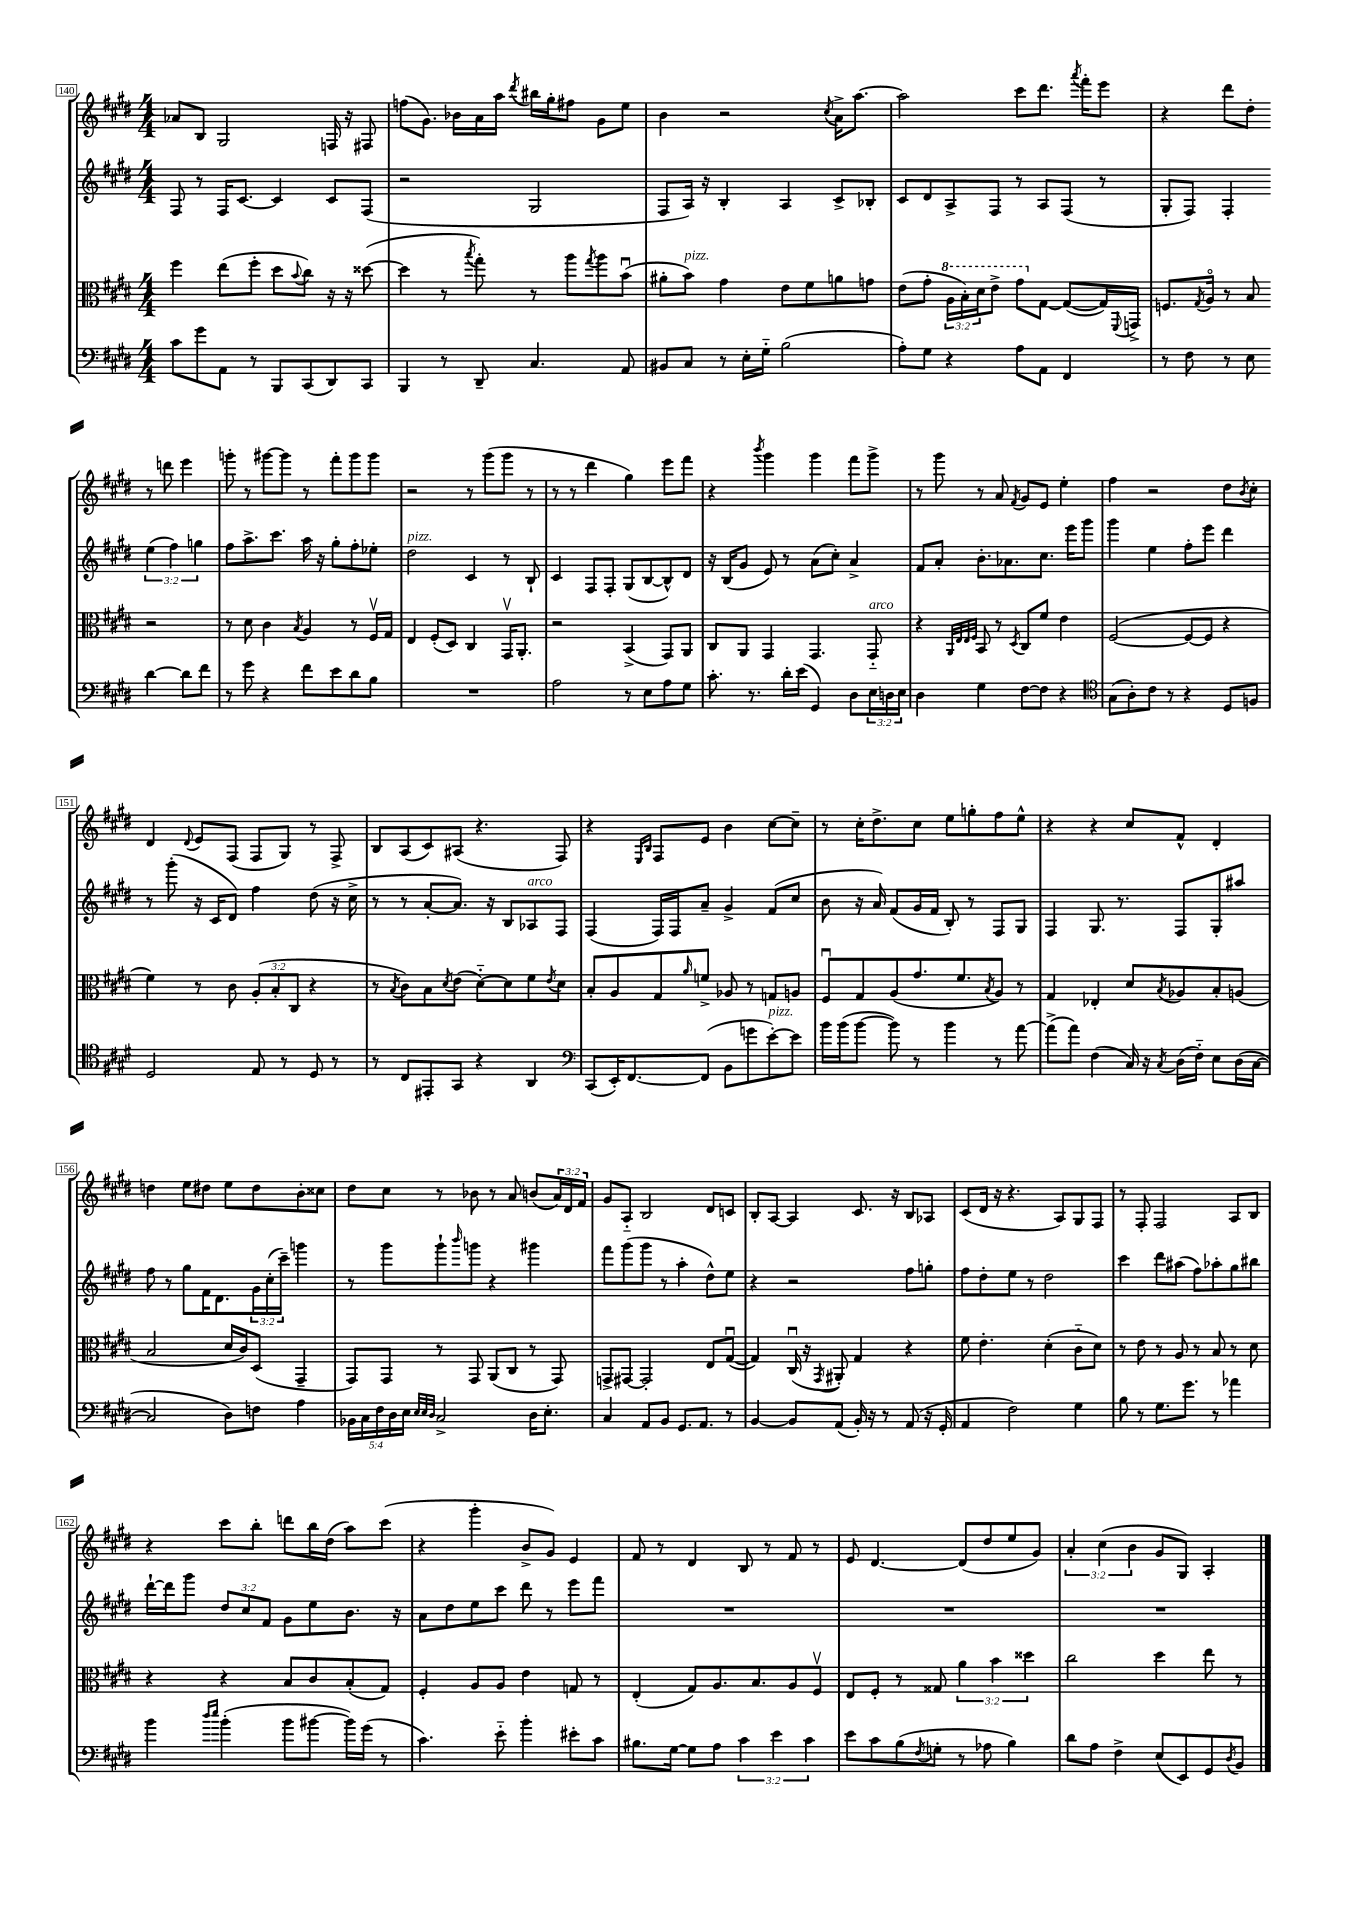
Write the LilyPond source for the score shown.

<<
\new StaffGroup <<
\new Staff = "s0" {
    \clef treble \key e \major \numericTimeSignature \time 4/4 \override Staff.TupletNumber.text = #tuplet-number::calc-fraction-text
    aes'8 b8 gis2 f16 r16 fis8 |
    f''8( gis'8.) bes'16 a'16 a''16 \acciaccatura { dis'''8 } bis''16 gis''16-. fis''8 gis'8 e''8 |
    b'4 r2 \acciaccatura { cis''8 } a'16-> a''8.~ |
    a''2 cis'''8 dis'''8. \acciaccatura { a'''8 } fis'''16-. e'''8 |
    r4 dis'''8 dis''8-. r8 d'''8 e'''4 |
    g'''8-. r8 gis'''8~ gis'''8 r8 fis'''8-. gis'''8 gis'''8 |
    r2 r8 gis'''8( gis'''8 r8 |
    r8 r8 dis'''4 gis''4) e'''8 fis'''8 |
    r4 \acciaccatura { b'''8 } gis'''4 gis'''4 fis'''8 gis'''8-> |
    r8 gis'''8 r8 a'8 \acciaccatura { fis'8 } gis'8 e'8 e''4-. |
    fis''4 r2 dis''8 \acciaccatura { b'8 } cis''8-. |
    dis'4 \appoggiatura { dis'8 } e'8 fis8( fis8 gis8) r8 fis8-> |
    b8 a8( cis'8) ais8( r4. fis8) |
    r4 \grace { e16 b16 } fis8 e'8 b'4 cis''8~ cis''8-- |
    r8 cis''16-. dis''8.-> cis''8 e''8 g''8-. fis''8 e''8-^ |
    r4 r4 cis''8 fis'8-^ dis'4-. |
    d''4 e''8 dis''8 e''8 dis''8 b'8-. cisis''8 |
    dis''8 cis''8 r8 bes'8 r8 a'8 b'8( \tuplet 3/2 { a'16) dis'16 fis'16 } |
    gis'8 a8-_ b2 dis'8 c'8 |
    b8-. a8~ a4 cis'8. r16 b8 aes8 |
    cis'8( dis'16 r16 r4. a8) gis8 fis8 |
    r8 fis8-. fis2 a8 b8 |
    r4 cis'''8 b''8-. d'''8 b''16 dis''16( a''8) cis'''8( |
    r4 gis'''4-. b'8-> gis'8) e'4 |
    fis'8 r8 dis'4 b8 r8 fis'8 r8 |
    e'8 dis'4.~ dis'8( dis''8 e''8 gis'8) |
    \tuplet 3/2 { a'4-. cis''4( b'4 } gis'8 gis8) a4-. \bar "|." |
}
\new Staff = "s1" {
    \clef treble \key e \major \numericTimeSignature \time 4/4 \override Staff.TupletNumber.text = #tuplet-number::calc-fraction-text
    fis8 r8 fis16 cis'8.~ cis'4 cis'8 fis8( |
    r2 gis2 |
    fis8 a16) r16 b4-. a4 cis'8-> bes8-. |
    cis'8 dis'8 a8-> fis8 r8 a8 fis8( r8 |
    gis8-. fis8) fis4-. \tuplet 3/2 { e''4( fis''4) g''4 } |
    fis''8 a''8.-> cis'''8. a''16 r16 gis''8-. fis''8-. ees''8-. |
    dis''2^\markup { \italic "pizz." } cis'4 r8 b8-! |
    cis'4 fis8 fis8-. gis8( b8~ b8-^) dis'8 |
    r16 b16( gis'8 e'8) r8 a'8( cis''8-.) a'4-> |
    fis'8 a'8-. b'8.-. aes'8. cis''8. e'''16 gis'''8 |
    gis'''4 e''4 fis''8-. e'''8 dis'''4 |
    r8 gis'''8-.( r16 cis'16 dis'8) fis''4 dis''8( r16 cis''16-> |
    r8 r8 a'8~-. a'8.) r16 b8 aes8^\markup { \italic "arco" } fis8 |
    fis4( fis16) fis16 a'8-- gis'4-> fis'8( cis''8 |
    b'8 r16 a'16) fis'8( gis'16 fis'16 b8-.) r8 fis8 gis8 |
    fis4 gis8. r8. fis8 gis8-. ais''8 |
    fis''8 r8 gis''8 fis'16 dis'8. \tuplet 3/2 { gis'16 cis''16-.( cis'''16--) } g'''4 |
    r8 gis'''8 gis'''8-! \grace { b'''16 } g'''8 r4 gis'''4 |
    fis'''8 gis'''8( gis'''8 r8 a''4-. dis''8-^) e''8 |
    r4 r2 fis''8 g''8-. |
    fis''8 dis''8-. e''8 r8 dis''2 |
    cis'''4 dis'''8 ais''8( fis''8) aes''8-. gis''8 bis''8 |
    dis'''16~-! dis'''16 gis'''8 \tuplet 3/2 { dis''8 cis''8 fis'8 } gis'8 e''8 b'8. r16 |
    a'8 dis''8 e''8 cis'''8 dis'''8 r8 e'''8 fis'''8 |
    R1 |
    R1 |
    R1 \bar "|." |
}
\new Staff = "s2" {
    \clef alto \key e \major \numericTimeSignature \time 4/4 \override Staff.TupletNumber.text = #tuplet-number::calc-fraction-text
    fis''4 e''8( fis''8-. dis''8 \appoggiatura { b'8 } cis''8) r16 r16 disis''8~( |
    disis''4 r8 \acciaccatura { b''8 } gis''8-.) r8 a''8 \acciaccatura { gis''8 } a''8 b'8\downbow( |
    ais'8-. b'8^\markup { \italic "pizz." }) gis'4 e'8 fis'8 a'8 g'8 |
    e'8( gis'8-. \tuplet 3/2 { \ottava #1 a'16 b'16-.) dis''16 } e''8-> gis''8 \ottava #0 gis8~ gis8~( gis16) \appoggiatura { fis,8 } g,16-> |
    f8. \acciaccatura { gis8 } a16\flageolet r8 b8 r2 |
    r8 dis'8 cis'4 \acciaccatura { b8 } a4 r8 fis16\upbow gis16 |
    e4 fis8-.( dis8) cis4 gis,16\upbow a,8.-. |
    r2 b,4->( gis,8) a,8 |
    cis8 a,8 gis,4 gis,4. gis,8-_^\markup { \italic "arco" } |
    r4 \grace { a,32 e32 e32 fis32 } b,8 r8 \acciaccatura { dis8 } cis8 fis'8 e'4 |
    fis2~( fis8~ fis8 r4 |
    fis'4) r8 cis'8 \tuplet 3/2 { a8-.( b8-. cis8 } r4 |
    r8 \acciaccatura { b8 } cis'8) b8 \acciaccatura { dis'8 } e'8( dis'8~-_) dis'8 fis'8 \acciaccatura { e'8 } dis'8 |
    b8-. a8 gis8 \grace { a'16 } f'8-> aes8 r8 g8 a8 |
    fis8\downbow gis8 a8( gis'8. fis'8. \acciaccatura { b8 } a8) r8 |
    gis4 ees4-. dis'8 \acciaccatura { b8 } aes8 b8-. a8( |
    b2 dis'16 cis'16) dis8( gis,4-- |
    gis,8) gis,8 r8 gis,8 a,8( cis8 r8 gis,8) |
    g,8-> gis,8~ gis,2-. e8 gis8~\downbow( |
    gis4) cis16\downbow( r16 \acciaccatura { gis,8 } ais,8-.) gis4 r4 |
    fis'8 e'4.-. dis'4-.( cis'8-_ dis'8) |
    r8 e'8 r8 a8 r8 b8 r8 dis'8 |
    r4 r4 b8 cis'8 b8-.( gis8) |
    fis4-. a8 a8 e'4 g8 r8 |
    e4-.( gis8) a8. b8. a8 fis8\upbow |
    e8 fis8-. r8 gisis8 \tuplet 3/2 { a'4 b'4 disis''4 } |
    cis''2 dis''4 e''8 r8 \bar "|." |
}
\new Staff = "s3" {
    \clef bass \key e \major \numericTimeSignature \time 4/4 \override Staff.TupletNumber.text = #tuplet-number::calc-fraction-text
    cis'8 gis'8 a,8 r8 b,,8 cis,8( dis,8) cis,8 |
    b,,4 r8 dis,8-- cis4. a,8 |
    bis,8 cis8 r8 e16-. gis16-_ b2( |
    a8-.) gis8 r4 a8 a,8 fis,4 |
    r8 fis8 r8 e8 dis'4~ dis'8 fis'8 |
    r8 gis'8 r4 fis'8 e'8 dis'8 b8 |
    R1 |
    a2 r8 e8 a8 gis8 |
    cis'8.-. r8. dis'16-. e'16( gis,4) dis8 \tuplet 3/2 { e16 d16 e16 } |
    dis4 gis4 fis8~ fis8 r4 |
    \clef tenor gis8( a8-.) cis'8 r8 r4 dis8 f8 |
    dis2 e8 r8 dis8 r8 |
    r8 cis8 eis,8-. gis,8 r4 a,4 |
    \clef bass cis,8( e,16-.) fis,8.~ fis,8( b,8 g'8 e'8~-.^\markup { \italic "pizz." }) e'8 |
    b'16 b'16( b'8~ b'8) r8 b'4 r8 a'8~ |
    a'8->( a'8) fis4( cis16) r16 \acciaccatura { cis8 } dis16( fis16-_) e8 dis16( cis16~ |
    cis2 dis8) f8 a4 |
    \tuplet 5/4 { bes,16 cis16 fis16 dis16 e16 } \grace { e32 e32 dis32 } cis2-> dis16 e8.-. |
    cis4 a,8 b,8 gis,8. a,8. r8 |
    b,4~ b,8 a,8( b,16-.) r16 r8 a,8( r16 gis,16-. |
    a,4 fis2) gis4 |
    b8 r8 gis8. gis'8. r8 aes'4 |
    b'4 \grace { dis''16 e''16 } b'4-.( b'8 bis'8~ bis'16) gis'16( r8 |
    cis'4.) e'8-_ b'4-. eis'8-. cis'8 |
    bis8. gis16~ gis8 a8 \tuplet 3/2 { cis'4 e'4 cis'4 } |
    e'8 cis'8 b8( \acciaccatura { fis8 } g8-. r8 aes8 b4) |
    dis'8 a8 fis4-> e8( e,8) gis,8 \acciaccatura { dis8 } b,8 \bar "|." |
}
>>
>>
\layout { \context { \Score currentBarNumber = #140 \override BarNumber.stencil = #(make-stencil-boxer 0.1 0.3 ly:text-interface::print) } }
